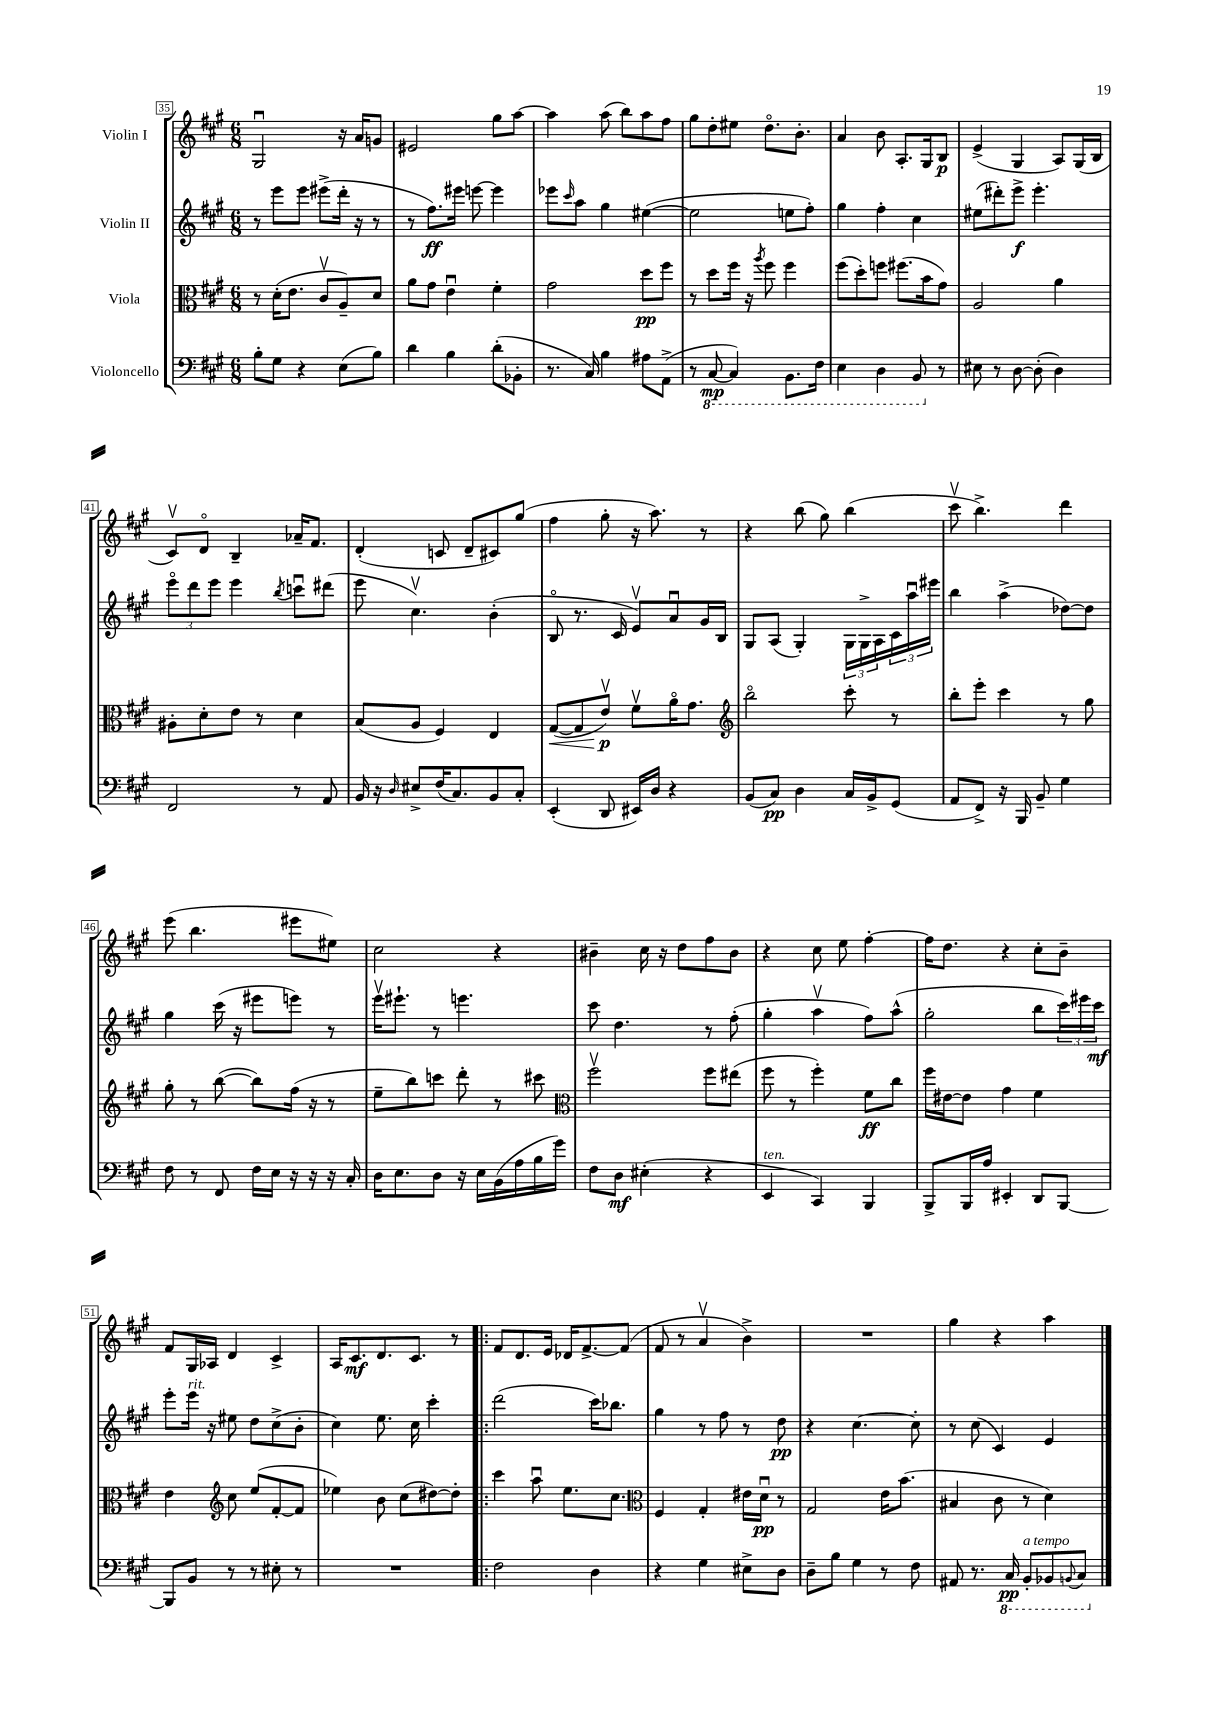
<<
\new StaffGroup <<
\new Staff = "s0" \with { instrumentName = "Violin I" } {
    \clef treble \key a \major \numericTimeSignature \time 6/8
    gis2\downbow r16 a'16 g'8 |
    eis'2 gis''8 a''8~ |
    a''4 a''8( b''8) a''8 fis''8 |
    gis''8 d''8-. eis''8 d''8.\flageolet b'8.-. |
    a'4 b'8 a8.-. gis16 b8\p |
    e'4->( gis4 a8) gis16( b16 |
    cis'8\upbow) d'8\flageolet b4-- aes'16-- fis'8. |
    d'4-.( c'8 d'8-- cis'8) gis''8( |
    fis''4 gis''8-. r16 a''8.) r8 |
    r4 b''8( gis''8) b''4( |
    cis'''8\upbow b''4.->) d'''4 |
    e'''8( b''4. eis'''8 eis''8) |
    cis''2 r4 |
    bis'4-- cis''16 r16 d''8 fis''8 bis'8 |
    r4 cis''8 e''8 fis''4~-. |
    fis''16 d''8. r4 cis''8-. b'8-- |
    fis'8 gis16 aes16 d'4 cis'4-> |
    a16 cis'8.\mf d'8. cis'8. r8 |
    \bar ".|:" fis'8 d'8. e'16 des'16 fis'8.~-> fis'8( |
    fis'8 r8 a'4\upbow b'4->) |
    R2. |
    gis''4 r4 a''4 \bar "|." |
}
\new Staff = "s1" \with { instrumentName = "Violin II" } {
    \clef treble \key a \major \numericTimeSignature \time 6/8
    r8 e'''8 e'''8 eis'''8->( d'''16-. r16 r8 |
    r8 fis''8.\ff) eis'''16 e'''8~ e'''4 |
    ees'''8 \grace { cis'''16 } a''8 gis''4 eis''4~( |
    eis''2 e''8 fis''8-.) |
    gis''4 fis''4-. cis''4 |
    eis''8( dis'''8-.) e'''8->\f e'''4.-. |
    \tuplet 3/2 { e'''8\flageolet d'''8 e'''8 } e'''4 \acciaccatura { b''8 } c'''8\downbow dis'''8( |
    e'''8 cis''4.\upbow) b'4-.( |
    b8\flageolet r8. cis'16 e'8\upbow) a'8\downbow gis'16 b16 |
    gis8 a8( gis4-.) \tuplet 3/2 { gis16 gis16-> a16 } \tuplet 3/2 { cis'16 a''16\downbow eis'''16 } |
    b''4 a''4->( des''8~) des''8 |
    gis''4 cis'''16( r16 eis'''8 e'''8) r8 |
    e'''16\upbow eis'''8.-! r8 e'''4. |
    cis'''8 d''4. r8 fis''8-.( |
    gis''4-. a''4\upbow fis''8) a''8-^( |
    gis''2-. b''8 \tuplet 3/2 { cis'''16) eis'''16 cis'''16\mf } |
    e'''8-. e'''16^\markup { \italic "rit." } r16 eis''8 d''8 cis''8->( b'8-. |
    cis''4) e''8. cis''16 cis'''4-. |
    \bar ".|:" d'''2( cis'''16) bes''8. |
    gis''4 r8 fis''8 r8 d''8\pp |
    r4 cis''4.~ cis''8-. |
    r8 cis''8( cis'4) e'4 \bar "|." |
}
\new Staff = "s2" \with { instrumentName = "Viola" } {
    \clef alto \key a \major \numericTimeSignature \time 6/8
    r8 d'16-.( e'8. cis'8\upbow a8--) d'8 |
    a'8 gis'8 e'4\downbow fis'4-. |
    gis'2 d''8\pp fis''8 |
    r8 d''8 fis''16 r16 \acciaccatura { a''8 } fis''8 fis''4 |
    fis''8( d''8-.) f''8 fis''8.( b'16 gis'8) |
    a2 a'4 |
    ais8-. d'8-. e'8 r8 d'4 |
    b8( a8 fis4) e4 |
    gis8~\<( gis8 e'8\upbow\p\!) fis'8\upbow a'16\flageolet gis'8. |
    \clef treble b''2\flageolet cis'''8-. r8 |
    b''8-. e'''8-. cis'''4 r8 gis''8 |
    gis''8-. r8 b''8~( b''8) fis''16( r16 r8 |
    e''8-- b''8) c'''8 d'''8-. r8 cis'''8 |
    \clef alto fis''2\upbow fis''8 eis''8( |
    fis''8 r8 fis''4-.) fis'8\ff cis''8 |
    fis''16 eis'16~ eis'8 gis'4 fis'4 |
    e'4 \clef treble cis''8 e''8( fis'8~-. fis'8 |
    ees''4) b'8 cis''8( dis''8~) dis''8-. |
    \bar ".|:" cis'''4 a''8\downbow e''8. cis''8. |
    \clef alto fis4 gis4-. eis'16 d'16\downbow\pp r8 |
    gis2 e'16 b'8.( |
    bis4 cis'8 r8 d'4) \bar "|." |
}
\new Staff = "s3" \with { instrumentName = "Violoncello" } {
    \clef bass \key a \major \numericTimeSignature \time 6/8
    b8-. gis8 r4 e8( b8) |
    d'4 b4 d'8-.( bes,8-. |
    r8. cis16) b4 ais8 a,8->( |
    r8 \ottava #-1 cis,8~\mp cis,4) b,,8. fis,16 |
    e,4 d,4 b,,8 \ottava #0 r8 |
    eis8 r8 d8~ d8-.( d4) |
    fis,2 r8 a,8 |
    b,16 r16 \grace { d16 } eis8-> fis16( cis8.) b,8 cis8-. |
    e,4-.( d,8 eis,16) d16 r4 |
    b,8( cis8\pp) d4 cis16 b,16-> gis,8( |
    a,8 fis,8->) r16 b,,16 b,8-- gis4 |
    fis8 r8 fis,8 fis16 e16 r16 r16 r16 cis16-. |
    d16 e8. d8 r16 e16 b,16( a16 b16 gis'16) |
    fis8 d8\mf eis4-.( r4 |
    e,4^\markup { \italic "ten." } cis,4) b,,4 |
    b,,8-> b,,16 a16 eis,4-. d,8 b,,8~ |
    b,,8 b,8 r8 r8 eis8-. r8 |
    R2. |
    \bar ".|:" fis2 d4 |
    r4 gis4 eis8-> d8 |
    d8-- b8 gis4 r8 fis8 |
    ais,8 r8. \ottava #-1 cis,16\pp b,,8-.^\markup { \italic "a tempo" } bes,,8 \appoggiatura { b,,8 } cis,8 \ottava #0 \bar "|." |
}
>>
>>
\layout { \context { \Score currentBarNumber = #35 \override BarNumber.stencil = #(make-stencil-boxer 0.1 0.3 ly:text-interface::print) } }
